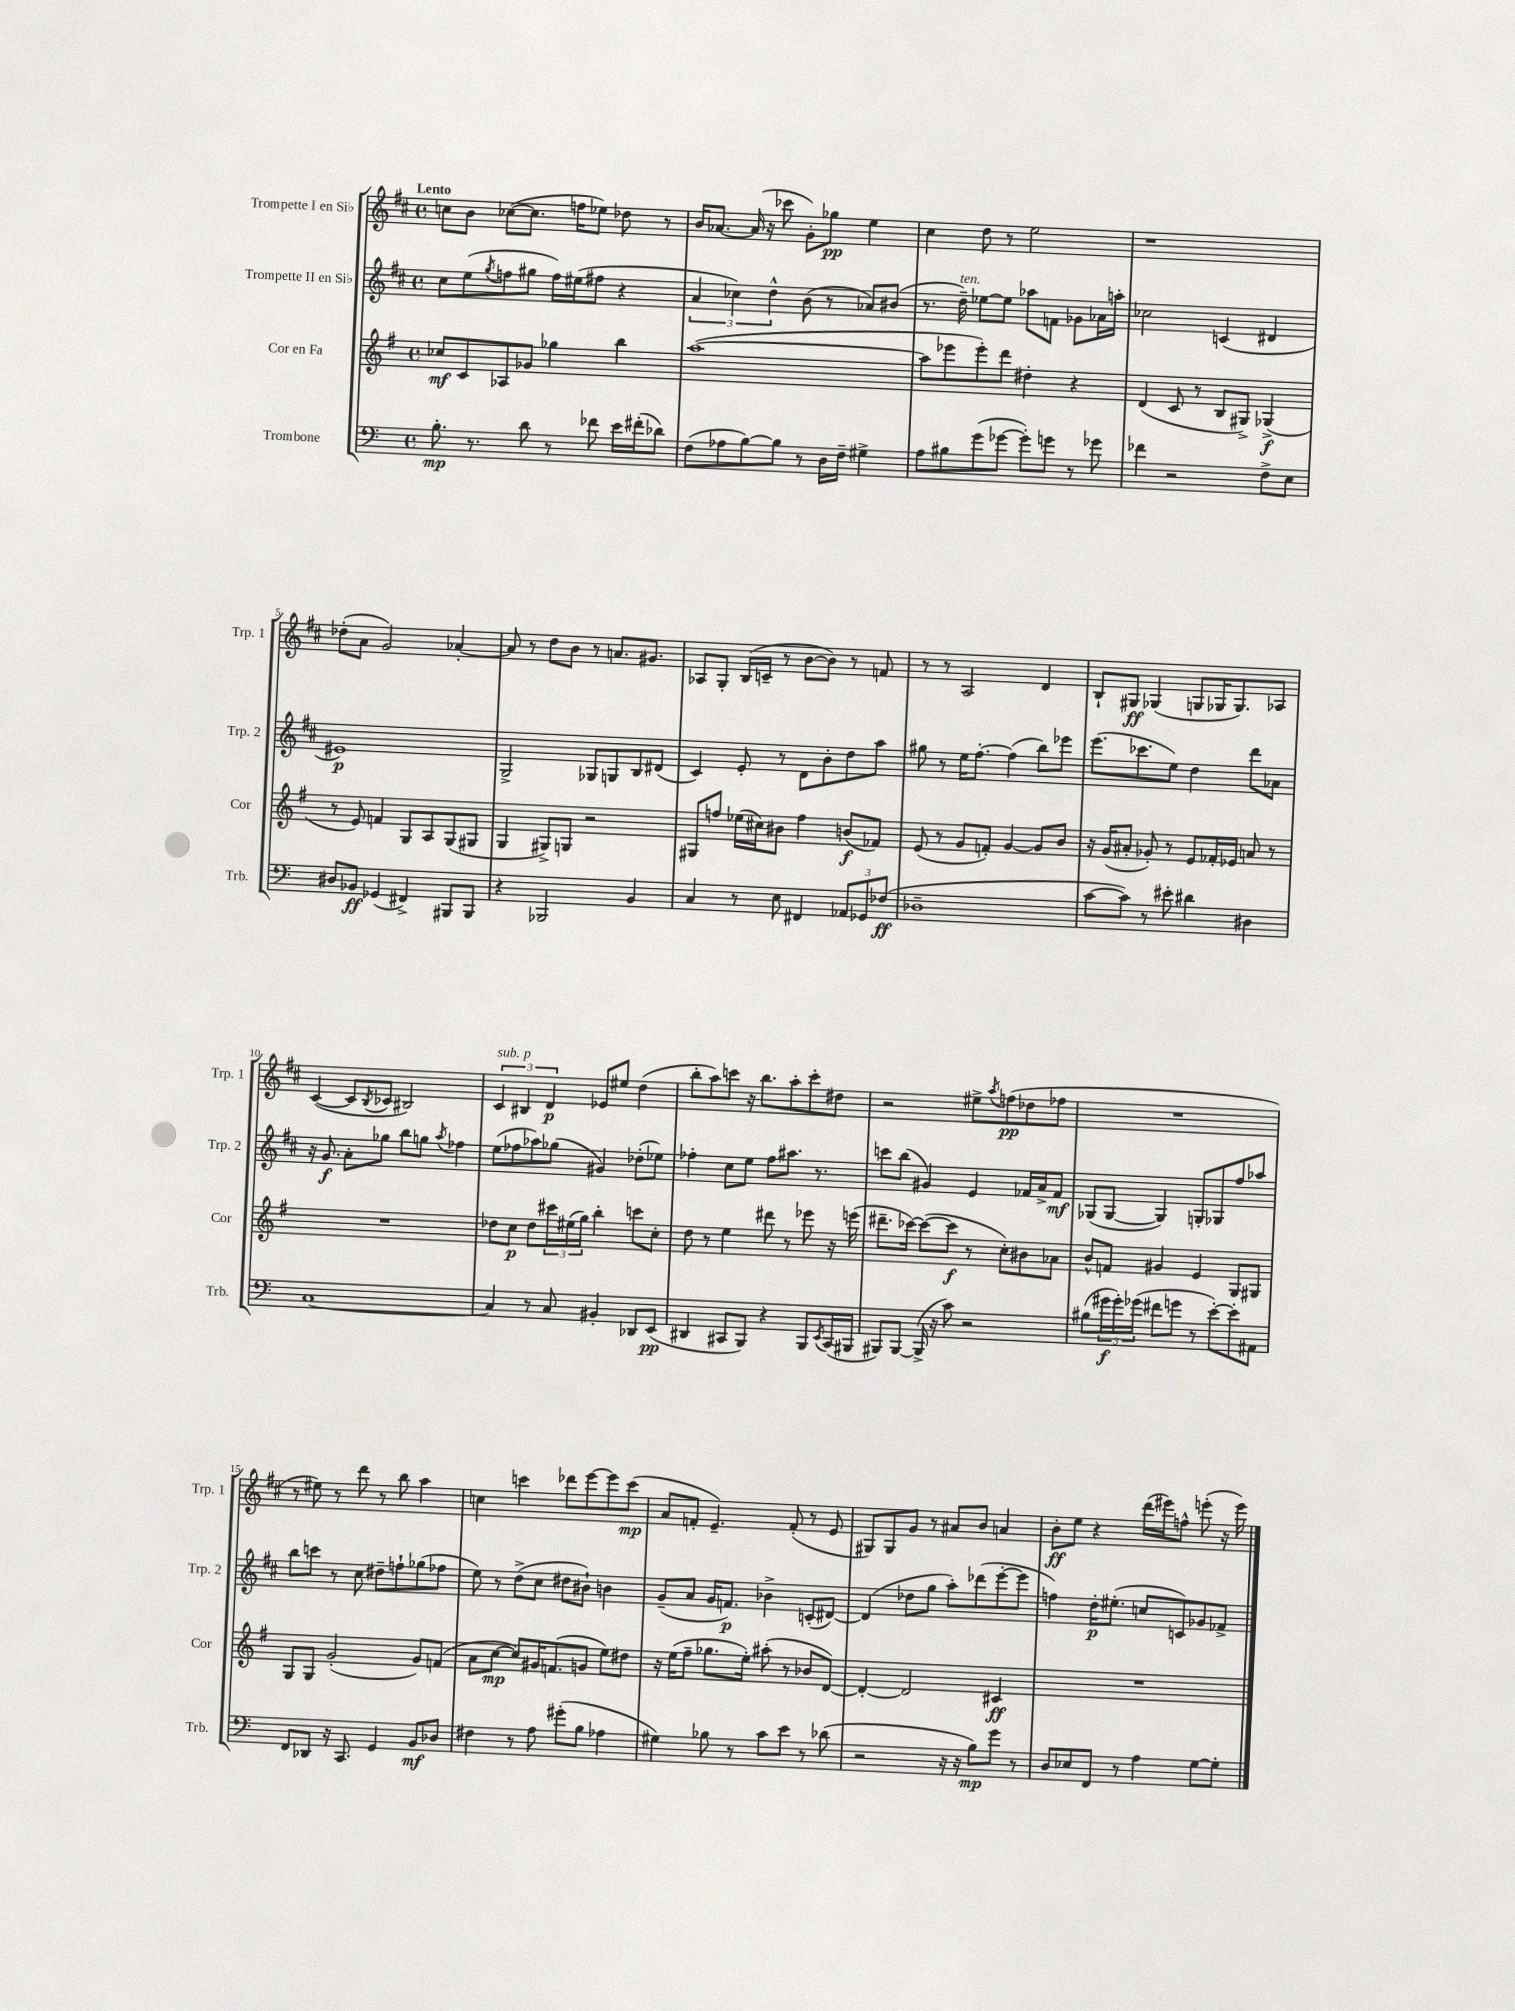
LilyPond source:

<<
\new StaffGroup <<
\new Staff = "s0" \with { instrumentName = "Trompette I en Sib" shortInstrumentName = "Trp. 1" } {
    \clef treble \key d \major \defaultTimeSignature \time 4/4 \tempo "Lento"
    c''8 b'8 ces''8~( ces''8. f''16 ees''8) des''8 r8 |
    b'16 aes'8.~ aes'16( r16 ces'''8 g'8-.) ges''8\pp e''4 |
    cis''4 d''8 r8 e''2 |
    r1 |
    des''8-.( a'8 g'2) aes'4~-. |
    aes'8 r8 d''8 b'8 r8 a'8. gis'8. |
    aes8 g8-. b16( c'16-- r8 b'8~ b'8) r8 f'8 |
    r8 r8 a2 d'4 |
    b8-! gis8\ff ges4( g8 ges16 ges8.) aes8 |
    cis'4~( cis'8 \acciaccatura { b8 } ces'8 bis2) |
    \tuplet 3/2 { cis'4^\markup { \italic "sub. p" } bis4 d'4\p } ees'8 eis''8 d''4( |
    b''8-. a''8) c'''8 r16 b''8. a''8-. c'''8-. dis''8 |
    r2 eis''8-> \acciaccatura { a''8 } f''8\pp( des''8 fes''8 |
    R1 |
    r8 eis''8) r8 d'''8 r8 b''8 a''4 |
    c''4 c'''4 des'''8 e'''8~ e'''8 c'''8\mp( |
    a'8 f'8-. e'4.--) f'8-.( r8 e'8 |
    gis8) gis8 g'8 r8 ais'8 b'8 a'4 |
    b'8-.\ff e''8 r4 d'''16( eis'''16) f''8-^ e'''8-.( r16 e'''16) \bar "|." |
}
\new Staff = "s1" \with { instrumentName = "Trompette II en Sib" shortInstrumentName = "Trp. 2" } {
    \clef treble \key d \major \defaultTimeSignature \time 4/4
    cis''8 e''8( \acciaccatura { g''8 } f''8 gis''8 f''16) eis''16( fis''8 r4 |
    \tuplet 3/2 { a'4 ces''4) d''4-^ } b'8( r8 aes'8) bis'8( |
    r8. d''16--^\markup { \italic "ten." }) ees''8~ ees''8 aes''8 f'8 ges'8 aes'16 a''16-. |
    ces''2 c'4( dis'4 |
    eis'1\p) |
    g2-> ges8 g8 b8 dis'8( |
    cis'4) e'8-. r8 d'8 b'8-. d''8 a''8 |
    gis''8 r8 e''16 fis''8.~-. fis''4( b''8) ees'''8 |
    e'''8.( ces'''8. e''8) d''4 d'''8 aes'8 |
    r16 g'8.\f a'8-. ges''8 b''8 g''8 \acciaccatura { a''8 } fes''4 |
    e''8( fes''8 aes''8) ges''8( gis'4) des''8-.( ees''8) |
    fes''4-. cis''8 e''8 fes''8 ais''8. r8. |
    c'''8 b''8( gis'4) e'4 fes'16 a'16-> fes'8\mf |
    ges8( ges8~ ges4) g8-. ges8 fis''8 aes''8 |
    b''8 c'''8 r8 cis''8 dis''8-- f''8-! ges''8( fes''8 |
    e''8) r8 d''8->( cis''8 dis''8 bis'8-!) b'4 |
    g'8--( a'8 g'16 f'8.\p) bes'4-> c'8-.( dis'8~) |
    dis'4( des''8 g''8 a''8-.) des'''8( e'''8~-. e'''8 |
    f''4) d''16-.\p eis''8.-.( c''8 c'8) ges'8 fes'8-> \bar "|." |
}
\new Staff = "s2" \with { instrumentName = "Cor en Fa" shortInstrumentName = "Cor" } {
    \clef treble \key g \major \defaultTimeSignature \time 4/4
    ces''8\mf c'8 aes8 ges'8 ges''4 b''4 |
    a''1~( |
    a''8 ees'''8 ees'''8-.) d'''8 dis''4-. r4 |
    d'4( c'8 r8 b8 gis8->) ges4->\f( |
    r8 e'8) f'4 g8 a8 g8( gis8 |
    g4 gis8->) g8 r2 |
    gis8 f''8 ees''16( cis''16) bis'8 f''4 b'8\f( fes'8) |
    e'8( r8 g'8 f'8-.) g'4~ g'8 b'8 |
    r16 g'16( ais'8-. ges'8-.) r8 e'8 fes'16-. ees'16 a'8 r8 |
    R1 |
    des''8 c''8\p des''8 \tuplet 3/2 { cis'''16 eis''16( g''16) } b''4-. c'''8 c''8-. |
    d''8 r8 e''4 dis'''8 r8 ees'''8 r16 e'''16( |
    dis'''8.-- ces'''16~) ces'''8~( ces'''8\f r8 c''8-.) bis'8 aes'8 |
    b'8-^ f'8 gis'4 e'4 g8 gis8 |
    g8 g8 g'2-.( g'8) f'8( |
    a'8 c''8~\mp c''8) gis'16 f'8.( g'8 e''8) dis''8 |
    r16 e''16( fis''8-- ges''8. e''16-.) ais''8-.( r8 bes'8 d'8~) |
    d'4~-. d'2 cis'4\ff |
    R1 \bar "|." |
}
\new Staff = "s3" \with { instrumentName = "Trombone" shortInstrumentName = "Trb." } {
    \clef bass \key c \major \defaultTimeSignature \time 4/4
    b8.-.\mp r8. d'8 r8 fes'8 e'16 fis'16-.( des'8) |
    f8( aes8 b8~) b8 r8 d16 f16-- gis4-> |
    a8 bis8 g'8( ges'8~ ges'8-.) g'8 r8 ges'8 |
    fes'4 r2 f8-> e8 |
    dis8 bes,8\ff ges,4( fis,4->) bis,,8 bis,,8 |
    r4 bes,,2 b,4 |
    c4 r8 e8 fis,4 \tuplet 3/2 { aes,8 ges,8 fes8\ff( } |
    des1-- |
    c'8~ c'8) r8 eis'8-. dis'4 dis4 |
    c1~ |
    c4 r8 c8 bis,4-. des,8 e,8\pp( |
    dis,4 cis,8 b,,8) r4 b,,8 \acciaccatura { e,8 } cis,16( bis,,16 |
    bis,,8) bis,,8~ bis,,16->( r16 c'8) r2 |
    bis8( \tuplet 3/2 { gis'16\f gis'16-.) ges'16( } fis'8 g'8 r8 e'8~-.) e'8-. ais,8 |
    f,8 des,8 r16 c,8. g,4 b,8\mf des8 |
    fis4 r8 a8 gis'8-.( b8 aes4 |
    gis4) bes8 r8 c'8 e'8 r8 des'8( |
    r2 r16 r16 b8\mp) g'8 r8 |
    d8 ees8 f,8 r8 a4 g8~ g8-. \bar "|." |
}
>>
>>
